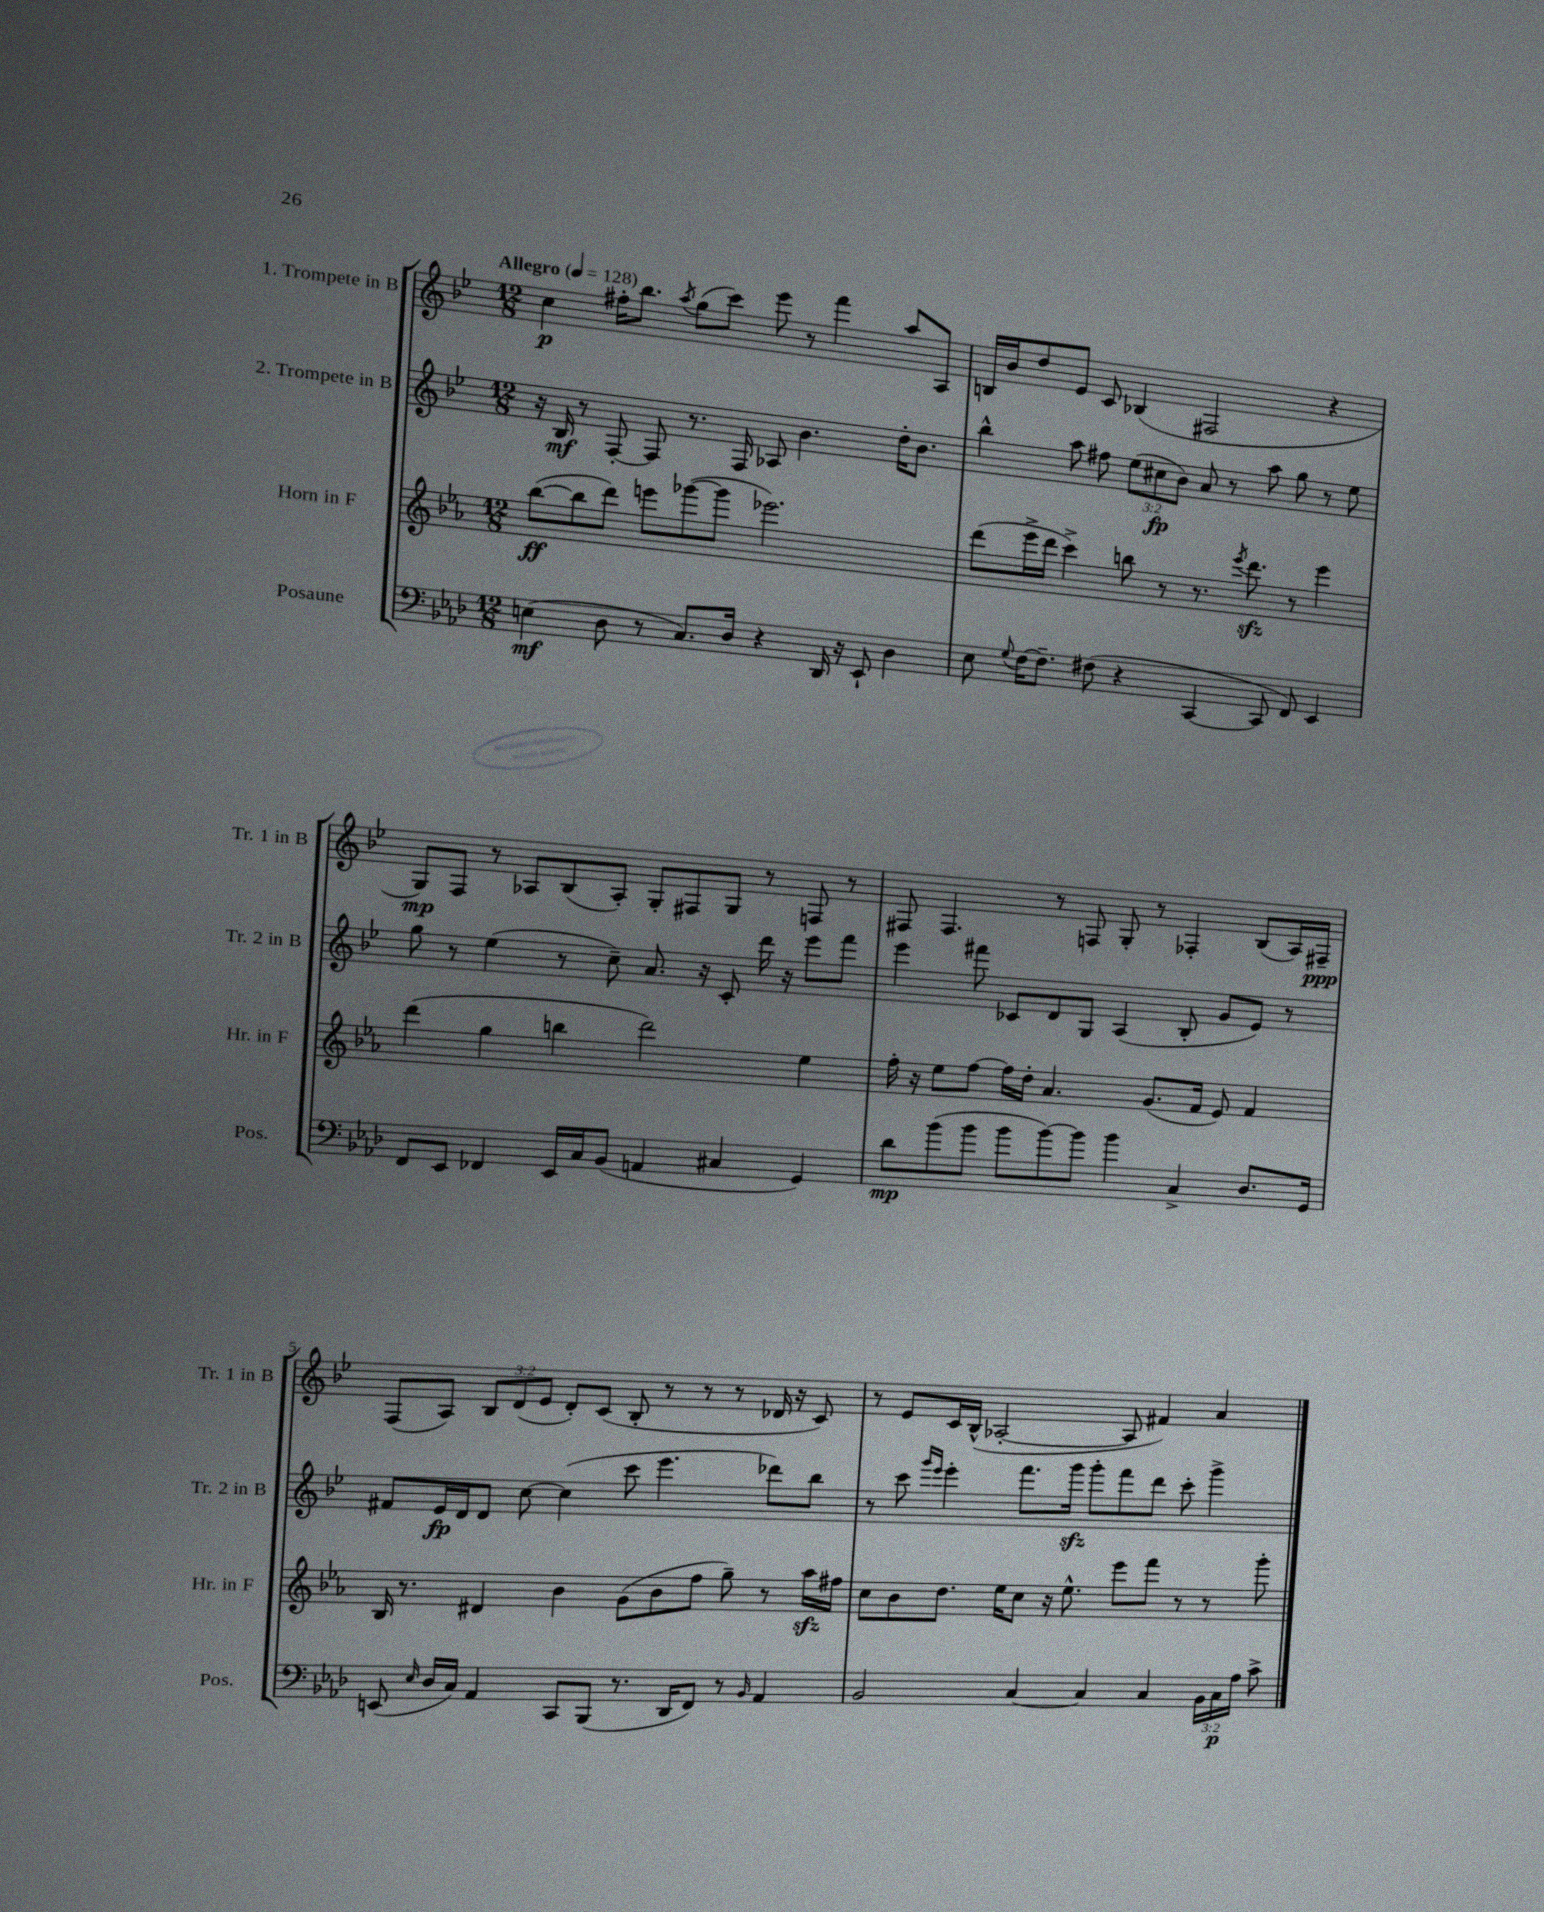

**kern	**kern	**kern	**kern
*staff4	*staff3	*staff2	*staff1
*clefF4	*clefG2	*clefG2	*clefG2
*k[b-e-a-d-]	*k[b-e-a-]	*k[b-e-]	*k[b-e-]
*M12/8	*M12/8	*M12/8	*M12/8
*MM128	*MM128	*MM128	*MM128
(4E\	([8bb-\L	16r	4cc\
.	.	16B-/	.
.	8bb-\]	8r	.
8D-\	8ddd\J)	[8F'/	16ff#'\LK
.	.	.	8.bb-\J
8r	8eee\L	8F/]	.
.	.	.	8qaa/
8.C/L)	([8ggg-\	8.r	(8gg\L
.	8ggg-\]J	.	8ccc\J)
16D-/Jk	.	16F/	.
4r	2.eee-\)	8A-/	8eee-\
.	.	4.b-\	8r
16DD-/	.	.	4fff\
16r	.	.	.
8EE-`/	.	.	.
4D-\	.	16dd'\LK	8aa/L
.	.	8.b-\J	.
.	.	.	8A/J
=	=	=	=
8E-\	(8ddd\L	4bb-^^\	16B/LL
.	.	.	16b-/J
8qqG/	.	.	.
[16F\LK	16eee-^\L	.	8dd/
8.F~\]J	16ddd\JJ	.	.
.	4ccc^\)	8aa\	8e-/J
(8F#\	.	8ff#\	8c/
4r	8bb\	(12ee-\L	(4B-/
.	.	12cc#\	.
.	8r	.	.
.	.	12b-\J)	.
[4CC/	8.r	8a/	2F#/
.	.	8r	.
.	8qeee-/	.	.
.	8.ddd\	.	.
8CC/]	.	8aa\	.
8FF/)	8r	8gg\	.
4EE-/	4eee-\	8r	4r
.	.	8ee-\	.
=	=	=	=
8FF/L	(4ddd\	8gg\	8G/L)
8EE-/J	.	8r	8F/J
4FF-/	4gg\	(4ee-\	8r
.	.	.	8A-/L
16EE-/LL	4bb\	8r	(8B-/
16C/J	.	.	.
(8BB-/J	.	8cc~\)	8A-'/J)
4AA/	2ddd\)	8.a/	8G'/L
.	.	.	8F#/
.	.	16r	.
4C#/	.	8c'/	8G/J
.	.	16ddd\	8r
.	.	16r	.
4GG/)	4ee-\	8eee-\L	8F/
.	.	8fff\J	8r
=	=	=	=
8d-\L	16ff'\	4eee-\	8F#/
.	16r	.	.
(8b-\	8ee-\L	.	4.F#/
8b-\J	[8ff\J	8fff#\	.
8b-\L	16ff\]LL	8c-/L	.
.	16dd'\JJ	.	.
[8b-\)	4.a-/	8d/	8r
8b-\]J	.	8G/J	8F/
4b-\	.	(4A/	8G'/
.	(8.g/L	.	8r
4C^/	.	8B-'/	4F-'/
.	16f/Jk	.	.
.	8e-/)	8g/L	.
8.D-/L	4f/	8e-/J)	(8B-/L
.	.	8r	16A/L)
16GG/Jk	.	.	16F#~/JJ
=	=	=	=
(8EE/	16B-/	8f#/L	(8F/L
.	8.r	.	.
16qqE-/	.	.	.
16D-/LL	.	16e-/L	8A/J)
16C/JJ)	.	16d/J	.
4AA-/	4d#/	8d/J	12B-/L
.	.	.	(12d/
.	.	[8cc\	.
.	.	.	12e-/J
8CC/L	4b-\	(4cc\]	8d'/L)
(8BBB-/J	.	.	(8c/J
8.r	(8g\L	8ccc\	8B-'/
.	8b-\	4.eee-\	8r
16DD-/LK	.	.	.
8FF/J)	8ff\J	.	8r
8r	8gg~\)	.	8r
16qqBB-/	.	.	.
4AA-/	8r	8ddd-\L)	16d-/
.	.	.	16r
.	16aa-\LL	8bb-\J	8c/)
.	16ff#\JJ	.	.
=	=	=	=
2BB-/	8cc\L	8r	8r
.	8b-\	8ccc\	8e-/L
.	.	16qqggg/LL	.
.	.	16qqeee-/JJ	.
.	8.dd\J	4eee-'\	16c/L
.	.	.	(16B-^^/JJ
.	.	.	[2A-'/
.	16ee-\LK	.	.
[4C/	8cc\J	8.fff\L	.
.	16r	.	.
.	8.ee-^^\	16ggg\Jk	.
4C/]	.	8ggg'\L	.
.	8eee-\L	8fff\	8A-/]
4C/	8fff\J	8ddd\J	4f#/)
.	8r	8ccc'\	.
24BB-\LL	8r	4ggg^\	4a/
24C\	.	.	.
24A-\JJ	.	.	.
8c^\	8ggg'\	.	.
==	==	==	==
*-	*-	*-	*-
